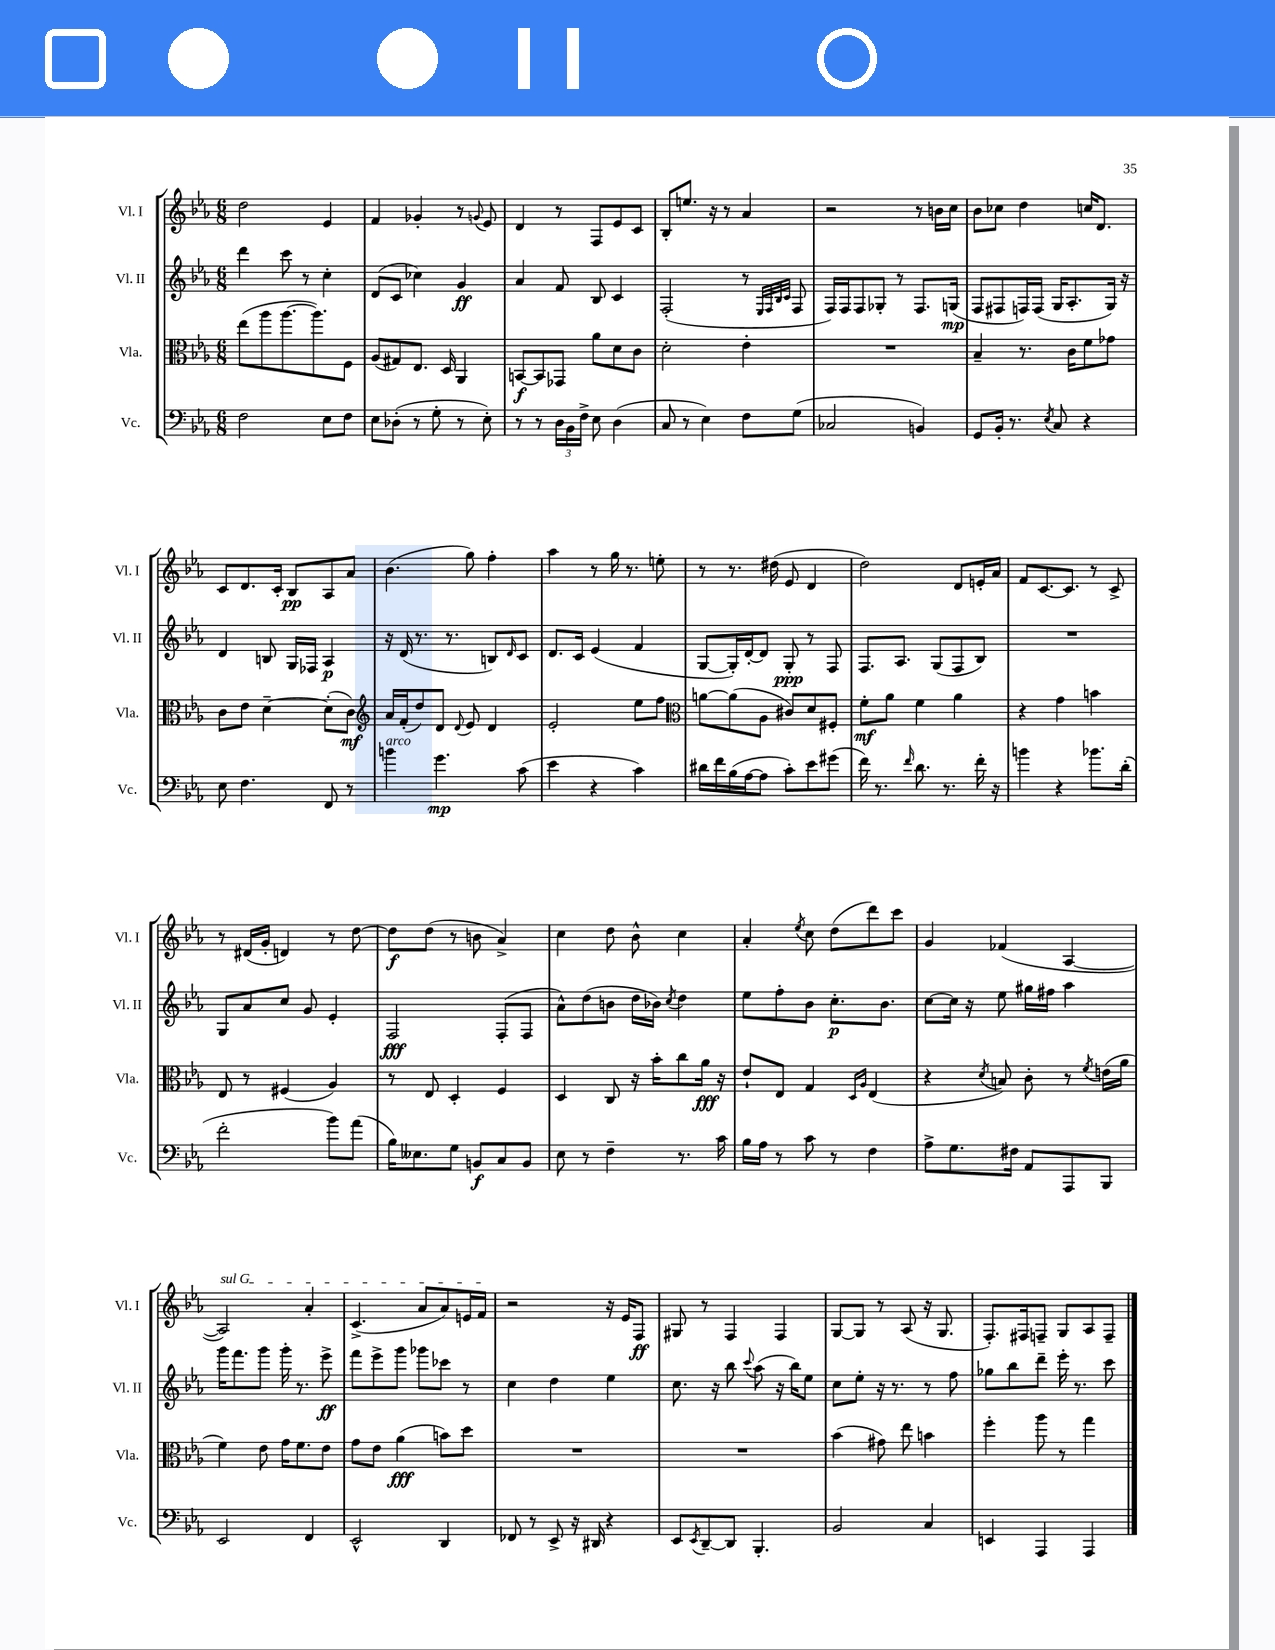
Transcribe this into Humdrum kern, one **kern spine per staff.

**kern	**kern	**kern	**kern
*staff4	*staff3	*staff2	*staff1
*clefF4	*clefC3	*clefG2	*clefG2
*k[b-e-a-]	*k[b-e-a-]	*k[b-e-a-]	*k[b-e-a-]
*M6/8	*M6/8	*M6/8	*M6/8
2F	(8ee-	4ddd	2dd
.	8aa-	.	.
.	[8.aa-	8ccc	.
.	.	8r	.
.	8.aa-])	.	.
8E-	.	4cc'	4e-
8F	8F	.	.
=	=	=	=
8E-	(8A-	(8d	4f
(8D-'	8G#)	8c	.
8r	8.E-	4cc-)	4g-'
8G'	.	.	.
.	16D	.	.
8r	4AA-	4g	8r
.	.	.	8qqg
8E-')	.	.	8e-
=	=	=	=
8r	[8BB	4a-	4d
8r	8BB]	.	.
24D	8GG-	8f	8r
24BB-	.	.	.
24F^	.	.	.
8E-	8a-	8B-	8F
(4D	8d	4c	8e-
.	8c	.	8c
=	=	=	=
8C	2d'	(2F'	8B-'
8r	.	.	8.ee
4E-)	.	.	.
.	.	.	16r
.	.	.	8r
8F	4e-'	8r	4a-
.	.	32qqE-	.
.	.	32qqF	.
.	.	32qqB-	.
.	.	32qqc	.
(8G	.	8F	.
=	=	=	=
2C-	2.r	16F)	2r
.	.	16F	.
.	.	8F	.
.	.	8G-'	.
.	.	8r	.
4BB)	.	8.F	8r
.	.	.	16b
.	.	(16G	16cc
=	=	=	=
8GG	4B-~	8F	8b-
16BB-'	.	8F#	8cc-
8.r	.	.	.
.	8.r	16F)	4dd
.	.	(16F	.
8qE-	.	.	.
8C	.	16G	.
.	16c	8.A-'	.
4r	8f	.	16cc
.	.	.	8.d
.	8g-	16G)	.
.	.	16r	.
=	=	=	=
8E-	8c	4d	8c
4.F	8e-	.	8.d
.	[4d~	8B	.
.	.	.	16c'
.	.	16G	8B-
.	.	16F-	.
8FF	(8d']	4A-	8A-
8r	8c)	.	8a-
=	=	=	=
*	*clefG2	*	*
4b	16a-	16r	(4.b-
.	(16f'	(16d	.
.	8dd)	8.r	.
4.g	8d	.	.
.	.	8.r	.
.	8qqd	.	.
.	8e-	.	8gg)
.	4d	8B)	4ff'
.	.	16qqd	.
(8c	.	8c	.
=	=	=	=
4e-	2e-'	8.d	4aa-
.	.	16c	.
4r	.	(4e-	8r
.	.	.	16gg
.	.	.	8.r
4c)	8ee-	4f	.
.	8ff	.	8ee'
=	=	=	=
*	*clefC3	*	*
16d#	[8a	[8G	8r
16f	.	.	.
(16B-	(8a]	16G'])	8.r
[16A-	.	[16d'	.
8A-]	8A-	8d]	.
.	.	.	(16dd#
8c')	8c#)	8G'	8e-
8e-	8d	8r	4d
(8g#	8F#'	8F	.
=	=	=	=
16f)	8f'	8.F	2dd)
8.r	.	.	.
.	8a-	.	.
.	.	8.A-	.
16qqf	.	.	.
8.d	4f	.	.
.	.	(8G	.
8.r	.	.	.
.	4a-	8F	8d
16f'	.	8B-)	16e'
16r	.	.	16a-
=	=	=	=
4b	4r	2.r	8f
.	.	.	[8.c
4r	4g	.	.
.	.	.	8.c]
8.b-	4b	.	8r
.	.	.	8c^
(16d'	.	.	.
=	=	=	=
2f'	8E-	8G	8r
.	8r	8a-	(16d#
.	.	.	16g'
.	(4F#	8cc	4d)
.	.	8g	.
8b-)	4A-)	4e-'	8r
(8a-	.	.	[8dd
=	=	=	=
16B-)	8r	2F	8dd]
8.E--	.	.	.
.	8E-	.	(8dd
8G	4D'	.	8r
8BB	.	.	8b
8C	4F	(8F'	4a-^)
8BB	.	8F	.
=	=	=	=
8E-	4D	8a-^^)	4cc
8r	.	(8dd	.
4F~	8C	8b	8dd
.	16r	16dd	8b-^^
.	16b-'	16b-)	.
.	.	8qcc	.
8.r	8cc	4dd	4cc
.	16a-	.	.
16c	16r	.	.
=	=	=	=
16B-	8e-`	8ee-	4a-'
16A-	.	.	.
8r	8E-	8ff'	.
.	.	.	8qee-
8c	4G	8b-	8cc
8r	.	8.cc'	(8dd
.	16qqD	.	.
.	16qqA-	.	.
4F	(4E-	.	8ddd)
.	.	8.b-	.
.	.	.	8ccc
=	=	=	=
8A-^	4r	[8cc	4g
8.G	.	16cc]	.
.	.	16r	.
.	8qd	.	.
.	8B)	8ee-	(4f-
16F#	.	.	.
8AA-	8c'	16gg#	.
.	.	16ff#	.
8AAA-	8r	4aa-	[4A-
.	8qf	.	.
8BBB-	(16e	.	.
.	16a-	.	.
=	=	=	=
2EE-	4f)	16ggg	2A-])
.	.	8.fff	.
.	8e-	8ggg	.
.	16g	16ggg'	.
.	8.f	8.r	.
4FF	.	.	4a-'
.	8e-	8eee-^	.
=	=	=	=
2EE-^^	8g	8fff	(4.c^
.	8e-	8eee-^	.
.	(4a-	8ggg	.
.	.	8ggg-	8a-
4DD	8b)	8ccc-	8a-)
.	8dd	8r	16e
.	.	.	16f
=	=	=	=
8FF-	2.r	4cc	2r
8r	.	.	.
8EE-^	.	4dd	.
16r	.	.	.
16DD#	.	.	.
4r	.	4ee-	16r
.	.	.	16e-
.	.	.	8F
=	=	=	=
8EE-	2.r	8.cc	8G#
8qEE-	.	.	.
[8DD~	.	.	8r
.	.	16r	.
8DD]	.	8bb-	4F
.	.	8qqccc	.
4.BBB-'	.	(8aa-	.
.	.	16r	4F
.	.	16bb-)	.
.	.	8ee-	.
=	=	=	=
2BB-	(4b-	8cc	[8G
.	.	8ee-'	8G]
.	8g#)	16r	8r
.	.	8.r	.
.	8ee-	.	(8A-
4C	4b	8r	16r
.	.	.	8.G
.	.	8ff	.
=	=	=	=
4EE	4ff'	8gg-	8.F')
.	.	8bb-	.
.	.	.	16F#
4AAA-	8aa-	8ddd~	8F~
.	8r	16eee-'	8G
.	.	8.r	.
4AAA-	4gg	.	8A-
.	.	8ccc	8F~
==	==	==	==
*-	*-	*-	*-
